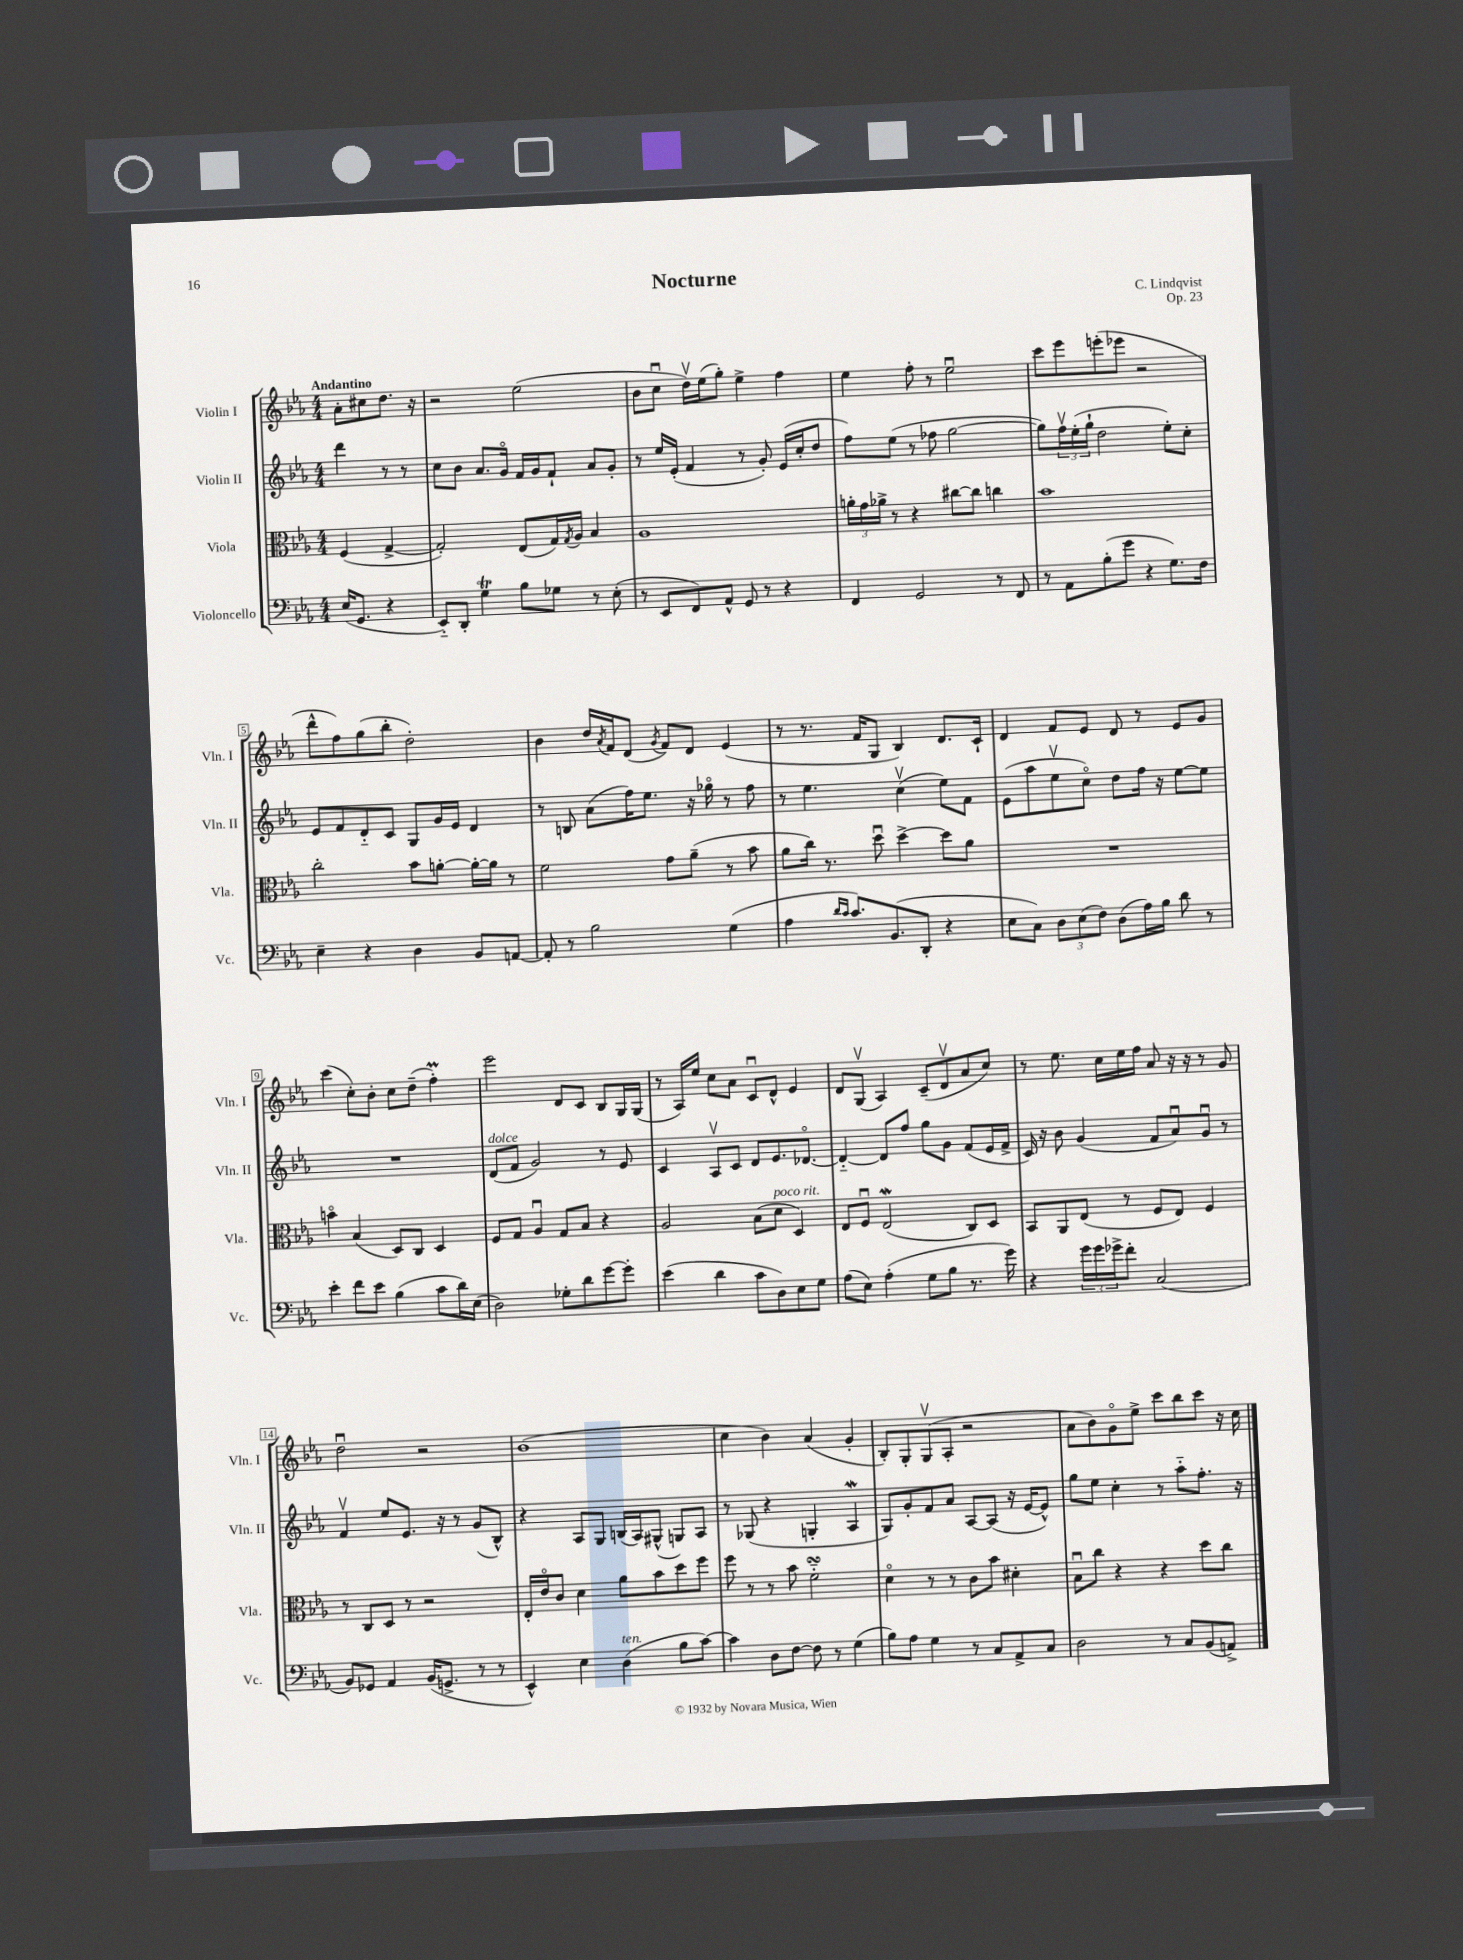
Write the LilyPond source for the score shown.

\header { title = "Nocturne" composer = "C. Lindqvist" opus = "Op. 23" }
<<
\new StaffGroup <<
\new Staff = "s0" \with { instrumentName = "Violin I" shortInstrumentName = "Vln. I" } {
    \clef treble \key ees \major \numericTimeSignature \time 4/4 \partial 2 \tempo "Andantino"
    aes'8-. cis''8 d''8. r16 |
    r2 ees''2( |
    bes'8 c''8\downbow d''16\upbow) ees''16( g''8-.) ees''4-> f''4 |
    ees''4 f''8-. r8 ees''2\downbow |
    c'''8 ees'''8 e'''8-.( ees'''8 r2 |
    d'''8-^ f''8) g''8( bes''8-. d''2-.) |
    bes'4 d''16 \acciaccatura { aes'8 } f'16 d'8( \acciaccatura { g'8 } f'8) d'8 ees'4( |
    r8 r8. f'16 g8 bes4) d'8. c'16-! |
    d'4 f'8 ees'8 d'8 r8 ees'8 g'8 |
    c'''4( c''8-.) bes'8-. c''8 d''8--( f''4-.\prall) |
    ees'''2 d'8 c'8 bes8 g16 g16( |
    r8 aes16) ees''16 c''8 aes'8 c'8\downbow d'8-^ ees'4 |
    d'8 g8\upbow( aes4) c'8--( d'8\upbow aes'8 c''8) |
    r8 ees''8. c''16 ees''16 f''16 aes'8 r16 r16 r8 g'8 |
    d''2\downbow r2 |
    bes'1( |
    c''4 bes'4) aes'4( g'4-. |
    bes8-.) g8-. g8\upbow( aes8-. r2 |
    aes'8 bes'8) g'8\flageolet ees''8-> c'''8 bes''8 c'''8 r16 c''16 \bar "|." |
}
\new Staff = "s1" \with { instrumentName = "Violin II" shortInstrumentName = "Vln. II" } {
    \clef treble \key ees \major \numericTimeSignature \time 4/4 \partial 2
    d'''4 r8 r8 |
    c''8 bes'8 aes'8. g'16\flageolet f'16 g'16 f'8-! aes'8 g'8-. |
    r8 ees''16 ees'16-.( f'4 r8 g'8-.) ees'16( c''16-. d''8 |
    f''8) ees''8( r8 fes''8 g''2~ |
    g''8) \tuplet 3/2 { f''16\upbow ees''16-.( g''16-! } d''2 ees''8-.) c''8-. |
    ees'8 f'8 d'8-_ c'8 g8 g'16 ees'16 d'4 |
    r8 b8 aes'8( f''16) ees''8. r16 ges''16\flageolet r8 f''8 |
    r8 ees''4. c''4\upbow( ees''8) f'8 |
    ees'8( aes''8 ees''8\upbow c''8\flageolet) d''8 f''16 r16 ees''8~ ees''8 |
    R1 |
    d'8^\markup { \italic "dolce" }( f'8 g'2) r8 ees'8 |
    c'4 aes8\upbow c'8 d'8 ees'8. des'8.~\flageolet |
    des'4~-_ des'8 f''8 g''8 g'8 f'8( ees'16 f'16-> |
    c'16) r16 bes'8 g'4( f'8 aes'8\downbow) g'8\downbow r8 |
    f'4\upbow ees''8 ees'8. r16 r8 g'8( bes8-^) |
    r4 aes8 g8 b16( aes16) gis8-^( g8) aes8 |
    r8 ges8( r4 g4-. aes4\mordent |
    g8) g'8-. f'8 aes'8 aes8~ aes8( r16 ees'16~ ees'8-^) |
    g''8 ees''8 c''4-. r8 aes''8-_ f''8.-. r16 \bar "|." |
}
\new Staff = "s2" \with { instrumentName = "Viola" shortInstrumentName = "Vla." } {
    \clef alto \key ees \major \numericTimeSignature \time 4/4 \partial 2
    f4( g4~-> |
    g2-.) ees8( g16) \acciaccatura { g8 } aes16 bes4 |
    aes1 |
    \tuplet 3/2 { a'16-. g'16 aes'16-> } r8 r4 cis''8~ cis''8 c''4 |
    bes'1 |
    c''2-. bes'8 a'8~-. a'16~-. a'16 r8 |
    f'2 g'8 aes'8--( r8 bes'8 |
    aes'8 c''16) r8. d''8\downbow d''4~-> d''8 aes'8 |
    R1 |
    b'4\flageolet bes4( d8) c8 d4 |
    f8 g8 aes4\downbow g8 bes8 r4 |
    aes2 bes8( d'8^\markup { \italic "poco rit." } d4) |
    ees8 f8\downbow ees2\mordent( c8) d8 |
    bes,8 aes,8 ees8( r8 f8 ees8) f4 |
    r8 c8 d8 r8 r2 |
    ees16-. ees'16\flageolet c'8 d'4 aes'8 bes'8 d''8 f''8 |
    f''8 r8 r8 bes'8 f'2-_\turn |
    d'4\flageolet r8 r8 c'8 bes'8 dis'4-. |
    bes8\downbow c''8 r4 r4 d''8 c''8 \bar "|." |
}
\new Staff = "s3" \with { instrumentName = "Violoncello" shortInstrumentName = "Vc." } {
    \clef bass \key ees \major \numericTimeSignature \time 4/4 \partial 2
    ees16( g,8. r4 |
    ees,8-_) d,8-. g4\trill bes8 ges8 r8 ees8-.( |
    r8 ees,8 f,8) aes,8-^ g,8 r8 r4 |
    f,4 g,2 r8 f,8 |
    r8 aes,8 bes8-.( g'8 r4 g8.) f16 |
    ees4-- r4 d4 bes,8 a,8~ |
    a,8-. r8 bes2 g4( |
    aes4 \grace { d'16 c'16 } c'8.) bes,8.( d,8-. r4 |
    ees8 c8) \tuplet 3/2 { d8 ees8( f8) } d8( aes16) bes16 d'8 r8 |
    ees'4-. f'8 ees'8 bes4( c'8 d'16) ees16( |
    d2) ges8-. d'8 g'8~ g'8-. |
    ees'4( d'4 c'8 d8) ees8 g8 |
    aes8( ees8) aes4-.( g8 bes8 r8. g'16) |
    r4 \tuplet 3/2 { g'16 g'16 ges'16-> } f'8-. c2( |
    bes,8) ges,8 aes,4 bes,16( g,8.-> r8 r8 |
    ees,4-^) ees4 d4^\markup { \italic "ten." }( bes8 c'8~) |
    c'4 d8 f8~ f8 r8 g4( |
    bes8) aes8 g4 r8 c8 aes,8-> c8 |
    d2 r8 c8 bes,8( a,8->) \bar "|." |
}
>>
>>
\layout { \context { \Score \override BarNumber.stencil = #(make-stencil-boxer 0.1 0.3 ly:text-interface::print) } }
